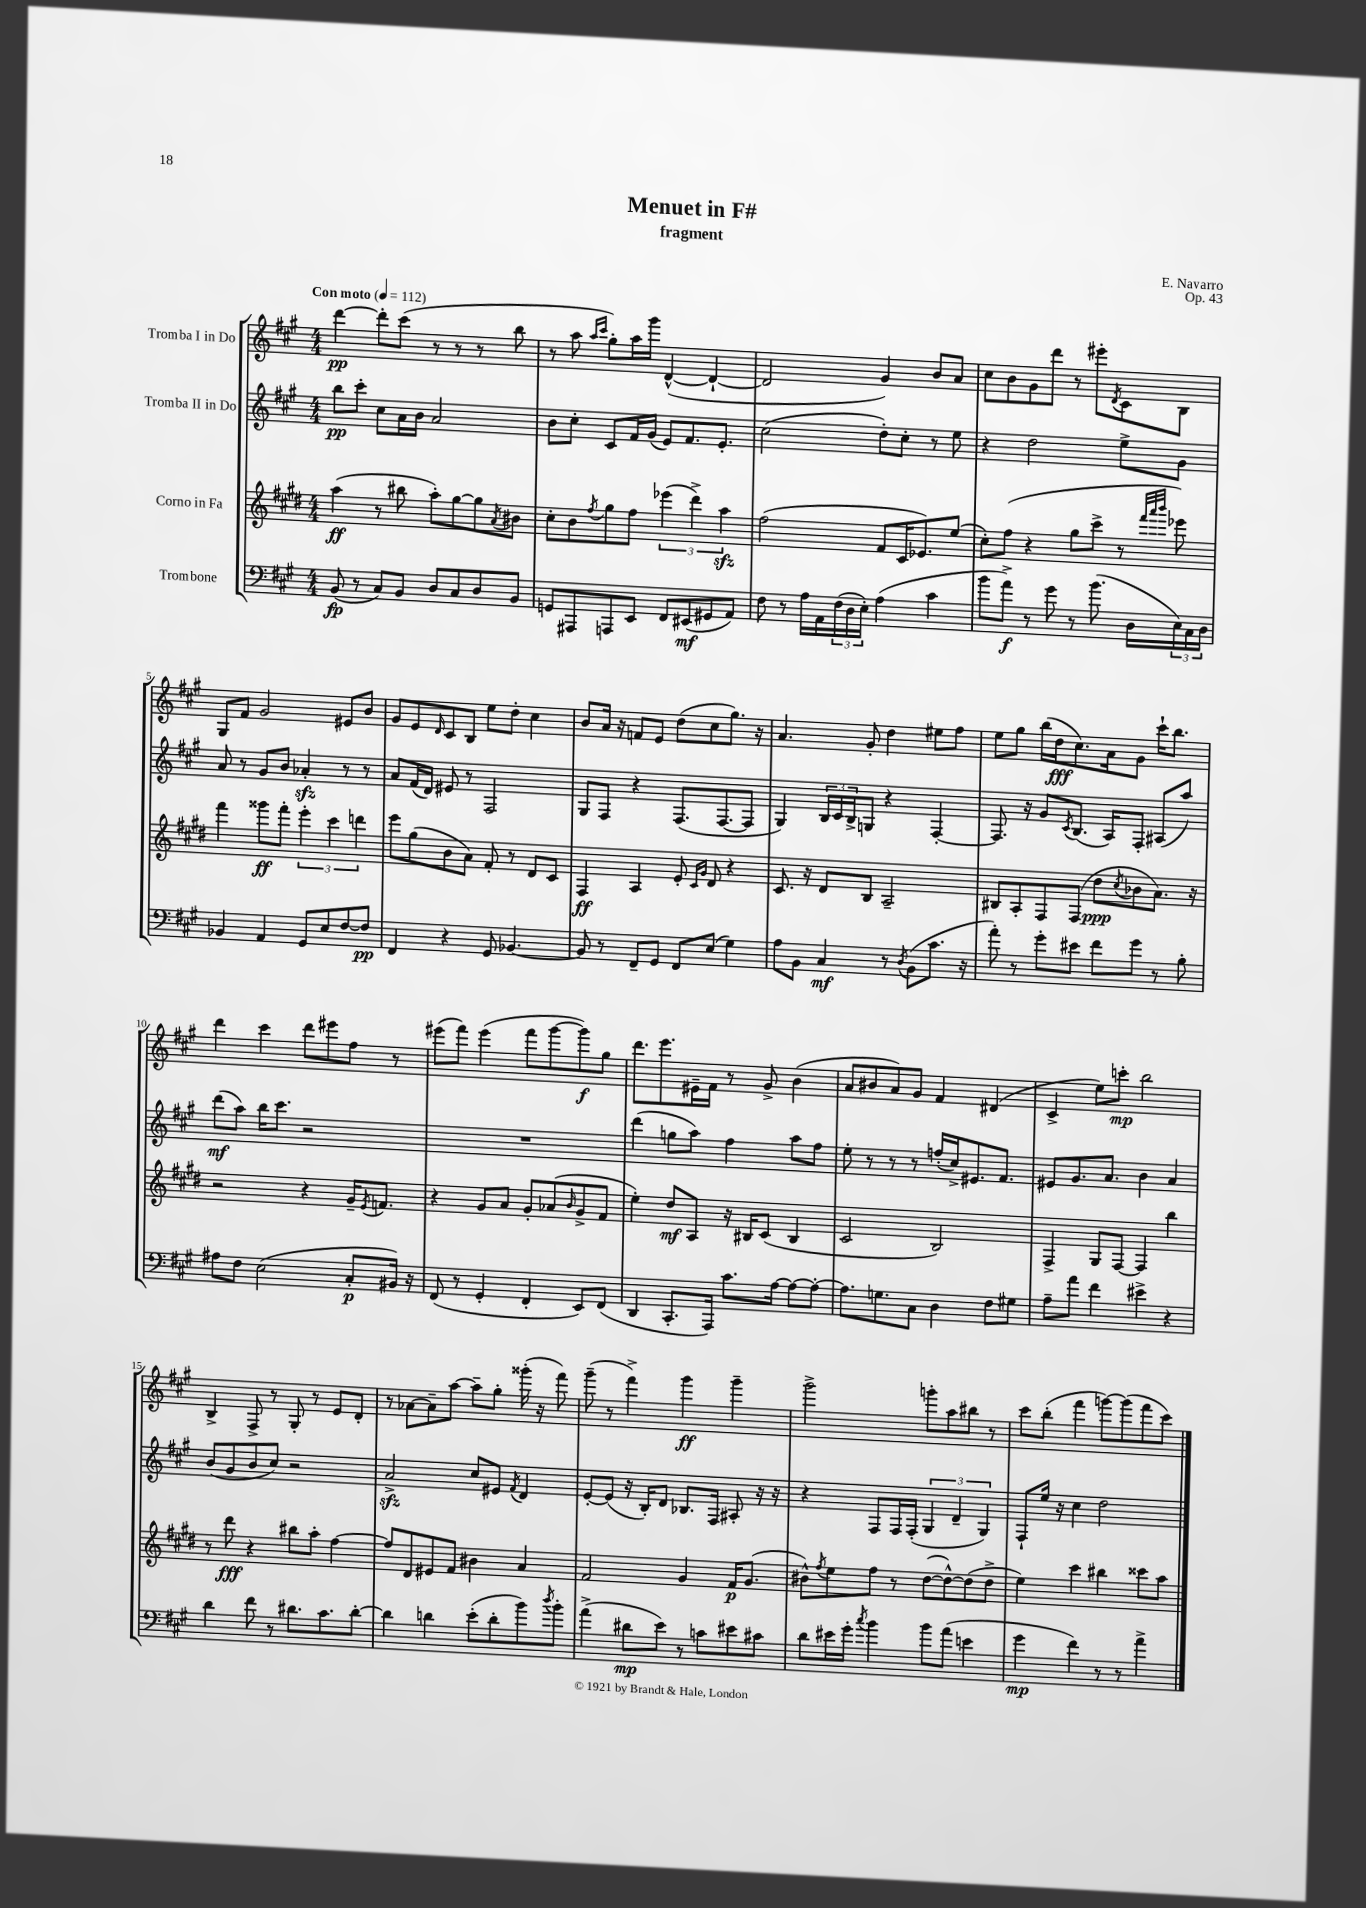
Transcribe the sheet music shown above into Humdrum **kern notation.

**kern	**dynam	**kern	**dynam	**kern	**dynam	**kern	**dynam
*part4	*part4	*part3	*part3	*part2	*part2	*part1	*part1
*staff4	*staff4	*staff3	*staff3	*staff2	*staff2	*staff1	*staff1
*I"Trombone	*	*I"Corno in Fa	*	*I"Tromba II in Do	*	*I"Tromba I in Do	*
*clefF4	*	*clefG2	*	*clefG2	*	*clefG2	*
*k[f#c#g#]	*	*k[f#c#g#d#]	*	*k[f#c#g#]	*	*k[f#c#g#]	*
*M4/4	*	*M4/4	*	*M4/4	*	*M4/4	*
*MM112	*	*MM112	*	*MM112	*	*MM112	*
=1	=1	=1	=1	=1	=1	=1	=1
!	!	!	!	!	!	!LO:TX:a:B:t=Con moto	!
(8BB/	fp	(4aa\	ff	8bb\L	pp	[4ddd\	pp
8r	.	.	.	8ccc#'\J	.	.	.
8C#/L)	.	8r	.	8cc#\L	.	8ddd'\L]	.
8BB/J	.	8bb#X\	.	16a\L	.	(8ccc#\J	.
.	.	.	.	16b\JJ	.	.	.
8D/L	.	8aa'\L)	.	2a/	.	8r	.
8C#/	.	[8gg#\	.	.	.	8r	.
8D/	.	8gg#\]	.	.	.	8r	.
.	.	8qa/	.	.	.	.	.
8BB/J	.	8b#X\J	.	.	.	8bb\	.
=2	=2	=2	=2	=2	=2	=2	=2
8GGn/L	.	8cc#'\L	.	8b\L	.	8r	.
8AAA#X/	.	8b\	.	8cc#'\J	.	8aa\	.
.	.	.	.	.	.	16qqaa/LL	.
.	.	8qff#/	.	.	.	16qqccc#/JJ	.
8AAAn/	.	8gg#\	.	8c#/L	.	8gg#'\L)	.
8EE/J	.	8ff#\J	.	16f#/L	.	16aa\L	.
.	.	.	.	(16g#/JJ	.	16ggg#\JJ	.
8FF#/L	.	(6eee-X\	.	8e/L)	.	([4d^^/	.
(8EE#X/	mf	.	.	8.f#/	.	.	.
.	.	6ddd#^\)	.	.	.	.	.
8GG#X/	.	.	.	.	.	4d`/_	.
.	.	.	.	8.e'/J	.	.	.
.	.	6aazz\	.	.	.	.	.
8AA/J)	.	.	.	.	.	.	.
=3	=3	=3	=3	=3	=3	=3	=3
8F#\	.	(2ff#\	.	(2cc#\	.	2d/]	.
8r	.	.	.	.	.	.	.
16A\LL	.	.	.	.	.	.	.
16AA\	.	.	.	.	.	.	.
(24F#\	.	.	.	.	.	.	.
24D\	.	.	.	.	.	.	.
24E'\JJ)	.	.	.	.	.	.	.
(4A\	.	8f#/L	.	8dd'\L)	.	4g#/)	.
.	.	16c#/K	.	8cc#'\J	.	.	.
.	.	8.e-X/)	.	.	.	.	.
4c#\	.	.	.	8r	.	8b/L	.
.	.	(8ee/J	.	8ee\	.	8a/J	.
=4	=4	=4	=4	=4	=4	=4	=4
8b\L	.	8cc#'\L)	.	4r	.	8cc#\L	.
8a^\J)	f	(8ff#\J	.	.	.	8b\	.
8r	.	4r	.	2dd\	.	8g#\	.
8g#\	.	.	.	.	.	8ddd\J	.
8r	.	8gg#\L	.	.	.	8r	.
(8.b\	.	8ccc#^\J	.	.	.	8eee#X'\L	.
.	.	.	.	.	.	8qd/	.
.	.	8r	.	8ee^\L	.	8c#\	.
16D\LL	.	.	.	.	.	.	.
.	.	32qqfff#/LLL	.	.	.	.	.
.	.	32qqaaa/	.	.	.	.	.
.	.	32qqbbb/JJJ	.	.	.	.	.
24E\)	.	8eee-X\)	.	8g#\J	.	8B\J	.
24C#\	.	.	.	.	.	.	.
24D\JJ	.	.	.	.	.	.	.
!!LO:LB:g=z
=5	=5	=5	=5	=5	=5	=5	=5
4BB-X/	.	4fff#\	.	8a/	.	8G#/L	.
.	.	.	.	8r	.	8f#/J	.
4AA/	.	8ggg##X\L	ff	8g#/L	.	2g#/	.
.	.	8fff#'\J	.	8b/J	.	.	.
8GG#/L	.	6eee'\	.	4a-Xzz'/	.	.	.
8E/	.	.	.	.	.	.	.
.	.	6ccc#\	.	.	.	.	.
[8F#/	.	.	.	8r	.	8e#X/L	.
.	.	6dddn\	.	.	.	.	.
8F#/J]	pp	.	.	8r	.	8b/J	.
=6	=6	=6	=6	=6	=6	=6	=6
4FF#/	.	8eee\L	.	8a/L	.	8g#/L	.
.	.	(8gg#\	.	(16f#/L	.	8e/	.
.	.	.	.	16d/JJ)	.	.	.
.	.	.	.	.	.	16qqd/	.
4r	.	8b\	.	8e#X/	.	8c#/	.
.	.	8a\J)	.	8r	.	8B/J	.
8GG#/	.	8f#'/	.	2F#/	.	8ee\L	.
[4.BB-X/	.	8r	.	.	.	8dd'\J	.
.	.	8d#/L	.	.	.	4cc#\	.
.	.	8c#/J	.	.	.	.	.
=7	=7	=7	=7	=7	=7	=7	=7
8BB-/]	.	4F#/	ff	8G#/L	.	8b/L	.
8r	.	.	.	8F#/J	.	16a/Jk	.
.	.	.	.	.	.	16r	.
8FF#~/L	.	4A/	.	4r	.	8fn/L	.
8GG#/J	.	.	.	.	.	8e/J	.
8FF#/L	.	8e'/	.	(8.F#/L	.	(8dd\L	.
.	.	16qqc#/LL	.	.	.	.	.
.	.	16qqg#/JJ	.	.	.	.	.
(8E/J	.	8d#/	.	.	.	8cc#\	.
.	.	.	.	[8.F#/	.	.	.
4G#\)	.	4r	.	.	.	8.gg#\J)	.
.	.	.	.	8F#/J]	.	.	.
.	.	.	.	.	.	16r	.
=8	=8	=8	=8	=8	=8	=8	=8
8A\L	.	8.c#/	.	4G#/)	.	4.a/	.
8BB\J	.	.	.	.	.	.	.
.	.	16r	.	.	.	.	.
4C#/	mf	8d#/L	.	24B/LL	.	.	.
.	.	.	.	24c#/	.	.	.
.	.	.	.	24B^/J	.	.	.
.	.	8B/J	.	8Gn/J	.	8g#'/	.
8r	.	2A~/	.	4r	.	4dd\	.
8qD/	.	.	.	.	.	.	.
(8BB\L	.	.	.	.	.	.	.
8.c#\J	.	.	.	[4F#'/	.	8ee#X\L	.
.	.	.	.	.	.	8ff#\J	.
16r	.	.	.	.	.	.	.
=9	=9	=9	=9	=9	=9	=9	=9
8a'\)	.	8B#X/L	.	8.F#/]	.	8ee\L	.
8r	.	8A'/	.	.	.	8gg#\J	.
.	.	.	.	16r	.	.	.
8g#'\L	.	8F#/	.	8g#/L	.	(16bb\LL	.
.	.	.	.	.	.	16dd\J	fff
.	.	.	.	8qc#/	.	.	.
8e#X\J	.	(8F#/J	.	(8.B/J	.	8.cc#\)	.
8f#\L	.	8dd#\L	ppp	.	.	.	.
.	.	.	.	16A/KL)	.	16a\k	.
.	.	8qcc#/	.	.	.	.	.
8g#\J	.	8b-X\	.	8F#'/J	.	8g#\J	.
8r	.	8.a\J)	.	(8A#X/L	.	16ccc#`\KL	.
.	.	.	.	.	.	8.bb\J	.
8B'\	.	.	.	8aa/J)	.	.	.
.	.	16r	.	.	.	.	.
!!LO:LB:g=z
=10	=10	=10	=10	=10	=10	=10	=10
8A#X\L	.	2r	.	(8ddd\L	mf	4ddd\	.
8F#\J	.	.	.	8aa\J)	.	.	.
(2E\	.	.	.	16bb\KL	.	4ccc#\	.
.	.	.	.	8.ccc#\J	.	.	.
.	.	4r	.	2r	.	8ddd\L	.
.	.	.	.	.	.	8eee#X\	.
8C#'/L	p	16g#~/KL	.	.	.	8ff#\J	.
.	.	8qe/	.	.	.	.	.
.	.	8.fn/J	.	.	.	.	.
16BB#X/Jk)	.	.	.	.	.	8r	.
16r	.	.	.	.	.	.	.
=11	=11	=11	=11	=11	=11	=11	=11
(8FF#/	.	4r	.	1r	.	(8eee#X\L	.
8r	.	.	.	.	.	8fff#\J)	.
4GG#'/	.	8g#/L	.	.	.	(4eee#\	.
.	.	8a/J	.	.	.	.	.
4FF#'/	.	8g#'/L	.	.	.	8fff#\L	.
.	.	(8a-X/	.	.	.	[8ggg#\	.
.	.	16qqb/	.	.	.	.	.
8EE/L)	.	8g#^/	.	.	.	8ggg#\])	f
(8FF#/J	.	8f#/J	.	.	.	8gg#\J	.
=12	=12	=12	=12	=12	=12	=12	=12
4DD/	.	4ee'\)	.	(4ddd\	.	8.ddd\L	.
.	.	.	.	.	.	8.eee\	.
8.CC#'/L	.	8dd#/L	mf	8ggn\L	.	.	.
.	.	8A/J	.	8aa\J)	.	16e#X~\L	.
16AAA/Jk)	.	.	.	.	.	16f#\JJ	.
8.c#\L	.	16r	.	4ff#\	.	8r	.
.	.	16B#X/KL	.	.	.	.	.
.	.	(8c#/J	.	.	.	8g#^/	.
[16A\Jk	.	.	.	.	.	.	.
8A\L_	.	4B#/	.	8aa\L	.	(4b\	.
8A'\J_	.	.	.	8ff#\J	.	.	.
=13	=13	=13	=13	=13	=13	=13	=13
8.A\L]	.	2c#/	.	8ee'\	.	8a/L	.
.	.	.	.	8r	.	8b#X/	.
8.Gn\	.	.	.	.	.	.	.
.	.	.	.	8r	.	8a/)	.
8C#\J	.	.	.	8r	.	8g#/J	.
4D\	.	2B/)	.	(16ffn'/LL	.	4f#/	.
.	.	.	.	16cc#^/J)	.	.	.
.	.	.	.	8.e#X/	.	.	.
8F#\L	.	.	.	.	.	(4d#X/	.
.	.	.	.	8.f#/J	.	.	.
8G#X\J	.	.	.	.	.	.	.
=14	=14	=14	=14	=14	=14	=14	=14
8A~\L	.	4F#^/	.	8e#X/L	.	4c#^/	.
8a\J	.	.	.	8.g#/	.	.	.
4f#\	.	8G#/L	.	.	.	8ee\L)	.
.	.	.	.	8.a/J	.	.	.
.	.	[8F#/J	.	.	.	8cccn'\J	mp
4e#X^\	.	4F#/]	.	4b\	.	2bb\	.
4r	.	4bb\	.	4a/	.	.	.
!!LO:LB:g=z
=15	=15	=15	=15	=15	=15	=15	=15
4d\	.	8r	.	(8b/L	.	4B^/	.
.	.	8ddd#\	fff	8g#/	.	.	.
8f#\	.	4r	.	8b/	.	8F#^/	.
8r	.	.	.	8cc#/J)	.	8r	.
8.d#X\L	.	8bb#X\L	.	2r	.	8G#'/	.
.	.	8aa'\J	.	.	.	8r	.
8.c#\	.	.	.	.	.	.	.
.	.	[4ff#\	.	.	.	8e/L	.
[8d#'\J	.	.	.	.	.	8d'/J	.
=16	=16	=16	=16	=16	=16	=16	=16
4d#\]	.	8ff#/L]	.	2azz^/	.	8r	.
.	.	8d#/	.	.	.	[8a-X\L	.
4dn\	.	8e#X/	.	.	.	8a-~\]	.
.	.	8f#/J	.	.	.	[8aa\J	.
(8e'\L	.	4b#X\	.	8cc#/L	.	8aa~\L]	.
8d'\	.	.	.	8e#X/J	.	8gg#'\J	.
.	.	.	.	8qf#/	.	.	.
8b\)	.	4a/	.	4d/	.	(16ggg##X'\	.
.	.	.	.	.	.	16r	.
8qdd/	.	.	.	.	.	.	.
8b'\J	.	.	.	.	.	8fff#\)	.
=17	=17	=17	=17	=17	=17	=17	=17
(4a^\	.	2f#/	.	[8e'/L	.	(8ggg#~\	.
.	.	.	.	(8e/J]	.	8r	.
8d#X\L	mp	.	.	16r	.	4fff#^\)	.
.	.	.	.	16B'/KL)	.	.	.
8e\J)	.	.	.	8d/J	.	.	.
8r	.	4g#/	.	8.B-X/L	.	4ggg#\	ff
8cn\L	.	.	.	.	.	.	.
.	.	.	.	16F#/Jk	.	.	.
8e#X\	.	16f#/KL	p	8A#X'/	.	4ggg#~\	.
.	.	(8.g#/J	.	.	.	.	.
8c#X\J	.	.	.	16r	.	.	.
.	.	.	.	16r	.	.	.
=18	=18	=18	=18	=18	=18	=18	=18
8d\L	.	8b#X^^\L)	.	4r	.	2ggg#^\	.
.	.	8qff#/	.	.	.	.	.
16e#X\L	.	8ee\	.	.	.	.	.
16g#'\JJ	.	.	.	.	.	.	.
8qcc#/	.	.	.	.	.	.	.
4b\	.	8ff#\J	.	8F#/L	.	.	.
.	.	8r	.	16F#/L	.	.	.
.	.	.	.	(16F#'/JJ	.	.	.
8b\L	.	([8dd#\L	.	6G#/	.	8gggn'\L	.
(8a\J	.	8dd#^^\_)	.	.	.	8aa\	.
.	.	.	.	6d~/	.	.	.
4en\	.	(8dd#\]	.	.	.	8bb#X\J	.
.	.	.	.	6G#/)	.	.	.
.	.	8dd#^\J	.	.	.	8r	.
=19	=19	=19	=19	=19	=19	=19	=19
4g#\	mp	4ee\)	.	8F#`/L	.	8ccc#\L	.
.	.	.	.	16ee/Jk	.	(8bb'\J	.
.	.	.	.	16r	.	.	.
4f#\)	.	4ccc#\	.	4cc#\	.	4fff#\	.
8r	.	4bb#X\	.	2dd\	.	[8gggn\L)	.
8r	.	.	.	.	.	(8ggg\]	.
4a^\	.	8ccc##X\L	.	.	.	8fff#\	.
.	.	8aa\J	.	.	.	8ccc#\J)	.
==	==	==	==	==	==	==	==
*-	*-	*-	*-	*-	*-	*-	*-
